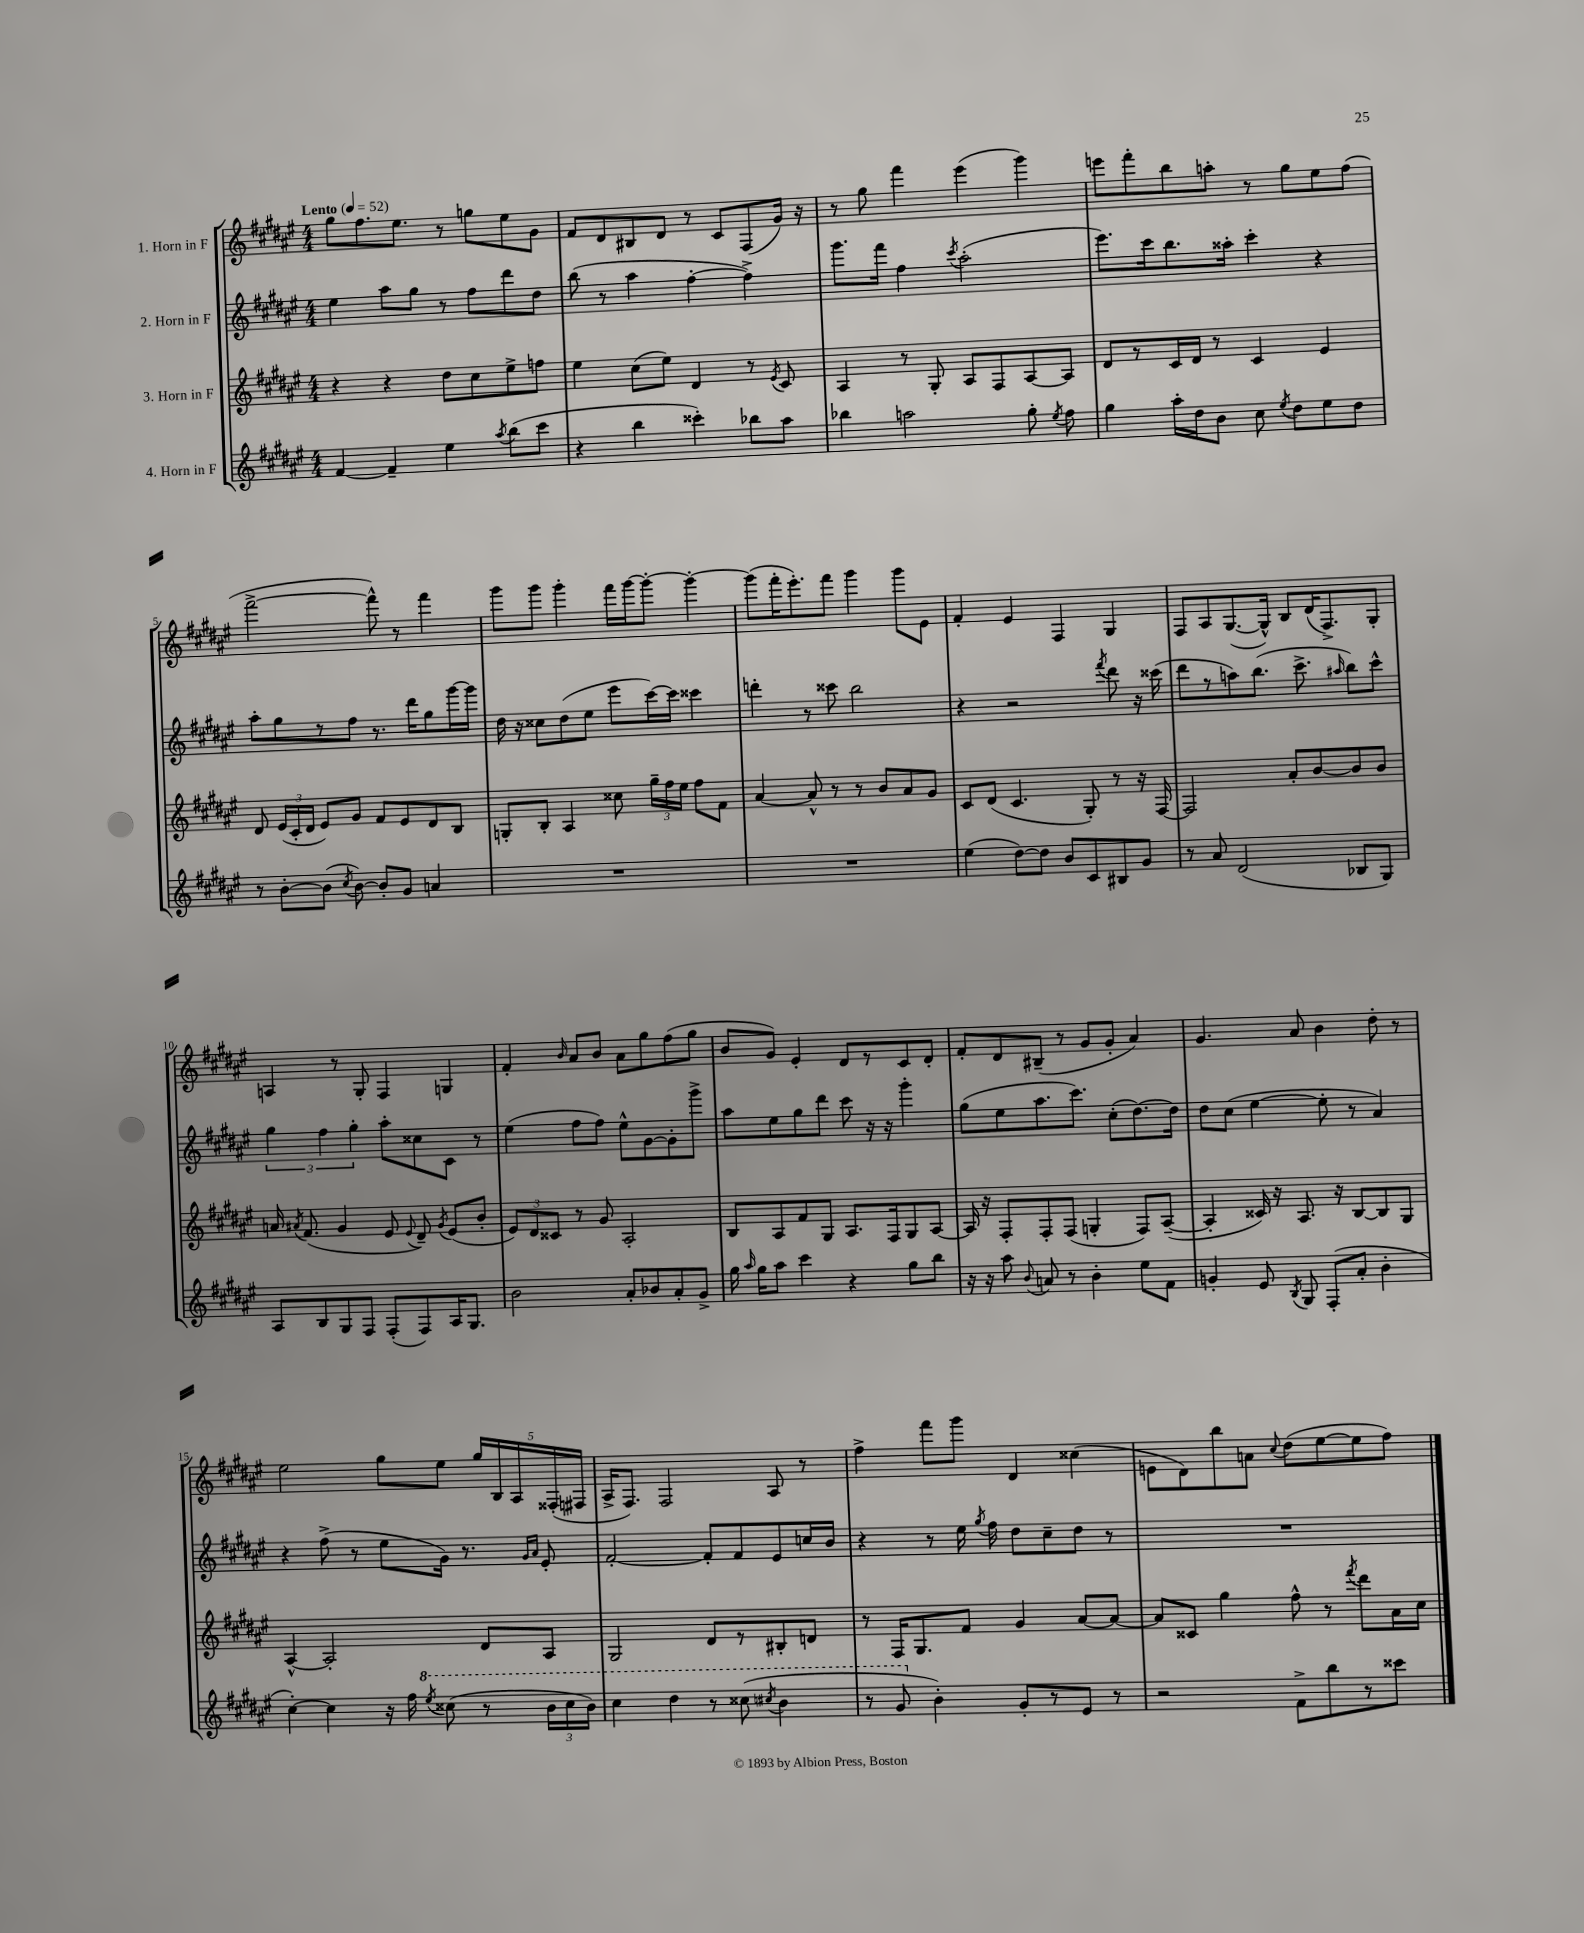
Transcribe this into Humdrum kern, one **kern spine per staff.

**kern	**kern	**kern	**kern
*staff4	*staff3	*staff2	*staff1
*clefG2	*clefG2	*clefG2	*clefG2
*k[f#c#g#d#a#e#]	*k[f#c#g#d#a#e#]	*k[f#c#g#d#a#e#]	*k[f#c#g#d#a#e#]
*M4/4	*M4/4	*M4/4	*M4/4
*MM52	*MM52	*MM52	*MM52
[4f#	4r	4ee#	8gg#
.	.	.	8.ff#
4f#~]	4r	8aa#	.
.	.	.	8.ee#
.	.	8gg#	.
4ee#	8dd#	8r	8r
.	8cc#	8ff#	8gg
8qaa#	.	.	.
(8bb	8ee#^	8ddd#	8ee#
8ccc#	8ff	8dd#	8g#
=	=	=	=
4r	4ee#	(8bb	8f#
.	.	8r	8d#
4bb	(8cc#	4aa#	8B#
.	8ee#)	.	8d#
4ccc##')	4d#	[4ff#'	8r
.	.	.	8c#
8bb-	8r	4ff#^])	(8F#
.	8qe#	.	.
8aa#	8c#	.	16g#)
.	.	.	16r
=	=	=	=
4bb-	4A#	8.ggg#	8r
.	.	.	8gg#
.	.	16fff#	.
2aa	8r	4ff#	4fff#
.	8G#'	.	.
.	.	8qccc#	.
.	8A#	(2aa#'	(4eee#
.	8F#	.	.
8gg#'	[8A#	.	4ggg#)
8qee#	.	.	.
8ff#	8A#]	.	.
=	=	=	=
4gg#	8d#	8.eee#)	8eee
.	8r	.	8fff#'
.	.	16ccc#	.
16aa#'	16c#	8.bb	8bb
16dd#	16d#	.	.
8b	8r	.	8aa'
.	.	16aa##'	.
8cc#	4c#	4ccc#'	8r
8qee#	.	.	.
8dd#	.	.	8gg#
8ee#	4e#	4r	8ee#
8dd#	.	.	(8ff#
=	=	=	=
8r	8d#	8aa#'	[2fff#^
[8b'	(24e#	8gg#	.
.	24c#'	.	.
.	24d#	.	.
(8b]	8e#)	8r	.
8qcc#	.	.	.
[8b)	8g#	8ff#	.
8b']	8f#	8.r	8fff#^^])
8g#	8e#	.	8r
.	.	16ddd#	.
4a	8d#	8gg#	4fff#
.	8B	[16ggg#	.
.	.	16ggg#]	.
=	=	=	=
1r	8G'	16dd#	8ggg#
.	.	16r	.
.	8B'	8cc##	8ggg#
.	4A#	(8dd#	4ggg#'
.	.	8ee#	.
.	8cc##	8eee#	16fff#
.	.	.	[16ggg#
.	24gg#~	[16ccc#)	8ggg#'_
.	24ff#	.	.
.	.	16ccc#]	.
.	24ee#	.	.
.	8ff#	4ccc##	4ggg#'_
.	8f#	.	.
=	=	=	=
1r	[4a#	4ddd'	(8ggg#]
.	.	.	16fff#'
.	.	.	8.eee#')
.	8a#^^]	8r	.
.	8r	8ccc##	8fff#
.	8r	2bb	4ggg#
.	8b	.	.
.	8a#	.	8ggg#
.	8g#	.	8e#
=	=	=	=
(4ee#	8c#	4r	4f#'
.	(8d#	.	.
[8dd#)	4.c#	2r	4e#
8dd#]	.	.	.
8b	.	.	4F#
8c#	8G#')	.	.
.	.	8qfff#	.
8B#	8r	8ddd#	4G#
8g#	16r	16r	.
.	[16F#	(16ccc##	.
=	=	=	=
8r	2F#]	8ddd#	8F#
8a#	.	8r	8A#
(2d#	.	8aa)	([8.G#
.	.	(8.bb	.
.	.	.	16G#^^])
.	8a#'	.	8B
.	.	8.ccc#^	.
.	[8b	.	(16d#
.	.	.	8.F#^)
.	.	16qqaa#	.
8B-	8b]	8bb)	.
8G#)	8b	8ccc#^^	8G#'
=	=	=	=
8A#	16a	6gg#	4A
.	8qa#	.	.
.	(8.f#	.	.
8B	.	.	.
.	.	6ff#	.
8G#	4g#	.	8r
.	.	6gg#'	.
8F#	.	.	8G#'
(8F#'	8e#	8aa#'	4F#
.	8qqe#	.	.
8F#)	8d#~)	8cc##	.
.	8qg#	.	.
16A#	(8e#	8c#	4G
8.G#	.	.	.
.	8b'	8r	.
=	=	=	=
2b	12e#)	(4ee#	4f#'
.	12d#	.	.
.	12c##	.	.
.	.	.	16qqb
.	8r	8ff#	8a#
.	8g#	8ff#)	8b
8a#'	2A#'	8ee#^^	8a#
8b-	.	[8g#	8gg#
8a#'	.	8g#']	(8ff#
8g#^	.	8ggg#^	8gg#
=	=	=	=
16gg#	8B	8aa#	8b
16qqaa#	.	.	.
16gg#	.	.	.
8aa#	8A#	8ee#	8g#)
4ccc#	8f#	8gg#	4e#'
.	8G#	8ddd#	.
4r	8.A#	8ccc#	8d#
.	.	16r	8r
.	16F#	16r	.
8gg#	8G#	4ggg#'	8c#
8bb	[8A#	.	8d#'
=	=	=	=
16r	16A#]	(8gg#	8f#'
16r	16r	.	.
8aa#	8F#'	8ee#	8d#
8qqb	.	.	.
8a	8F#'	8.aa#	(8B#~
8r	(8F#	.	8r
.	.	8.ccc#)	.
4b'	4G'	.	8g#
.	.	(8cc#'	8g#'
8ee#	8F#)	[8.dd#)	4a#)
8f#	([8A#~	.	.
.	.	16dd#]	.
=	=	=	=
4g'	4A#']	8dd#	4.g#
.	.	(8cc#	.
8e#	16c##)	[4ee#	.
.	16r	.	.
8qB	.	.	.
8G#	8.A#	.	8a#
(8F#'	.	8ee#']	4b
.	16r	.	.
8a#'	[8B	8r	.
4b'	8B]	4a#)	8dd#'
.	8G#	.	8r
=	=	=	=
[4cc#')	[4A#^^	4r	2ee#
4cc#]	2A#']	(8ff#^	.
.	.	8r	.
16r	.	8ee#	8gg#
16ff#	.	.	.
8qeee#	.	.	.
(8ccc##	.	16g#)	8ee#
.	.	8.r	.
8r	8d#	.	20gg#
.	.	.	20B
.	.	.	20A#
.	.	16qqg#	.
.	.	16qqa#	.
24bb	8A#	8e#'	.
.	.	.	(20F##'
24ccc##	.	.	.
.	.	.	20F#
24bb)	.	.	.
=	=	=	=
4ccc#	2G#	[2f#'	16A#^
.	.	.	8.F#)
4ddd#	.	.	2F#
8r	8d#	8f#']	.
(8ccc##	8r	8f#	.
8qccc#	.	.	.
4bb	8B#'	8e#	8A#
.	8d	16cc	8r
.	.	16b	.
=	=	=	=
8r	8r	4r	4ff#^
8gg#	16F#	.	.
.	8.G#	.	.
4b')	.	8r	8fff#
.	8f#	16ee#	8ggg#
.	.	8qgg#	.
.	.	16ff#	.
8g#'	4g#	8dd#	4d#
8r	.	8cc#~	.
8e#	[8a#	8dd#	(4cc##
8r	8a#_	8r	.
=	=	=	=
2r	8a#]	1r	8e
.	8c##	.	8d#)
.	4gg#	.	8bb
.	.	.	8a
.	.	.	8qqcc#
8f#^	8ff#^^	.	(8dd#
8bb	8r	.	[8ee#
.	8qfff#	.	.
8r	8ddd#	.	8ee#]
8ccc##	16a#	.	8ff#)
.	16cc#	.	.
==	==	==	==
*-	*-	*-	*-
